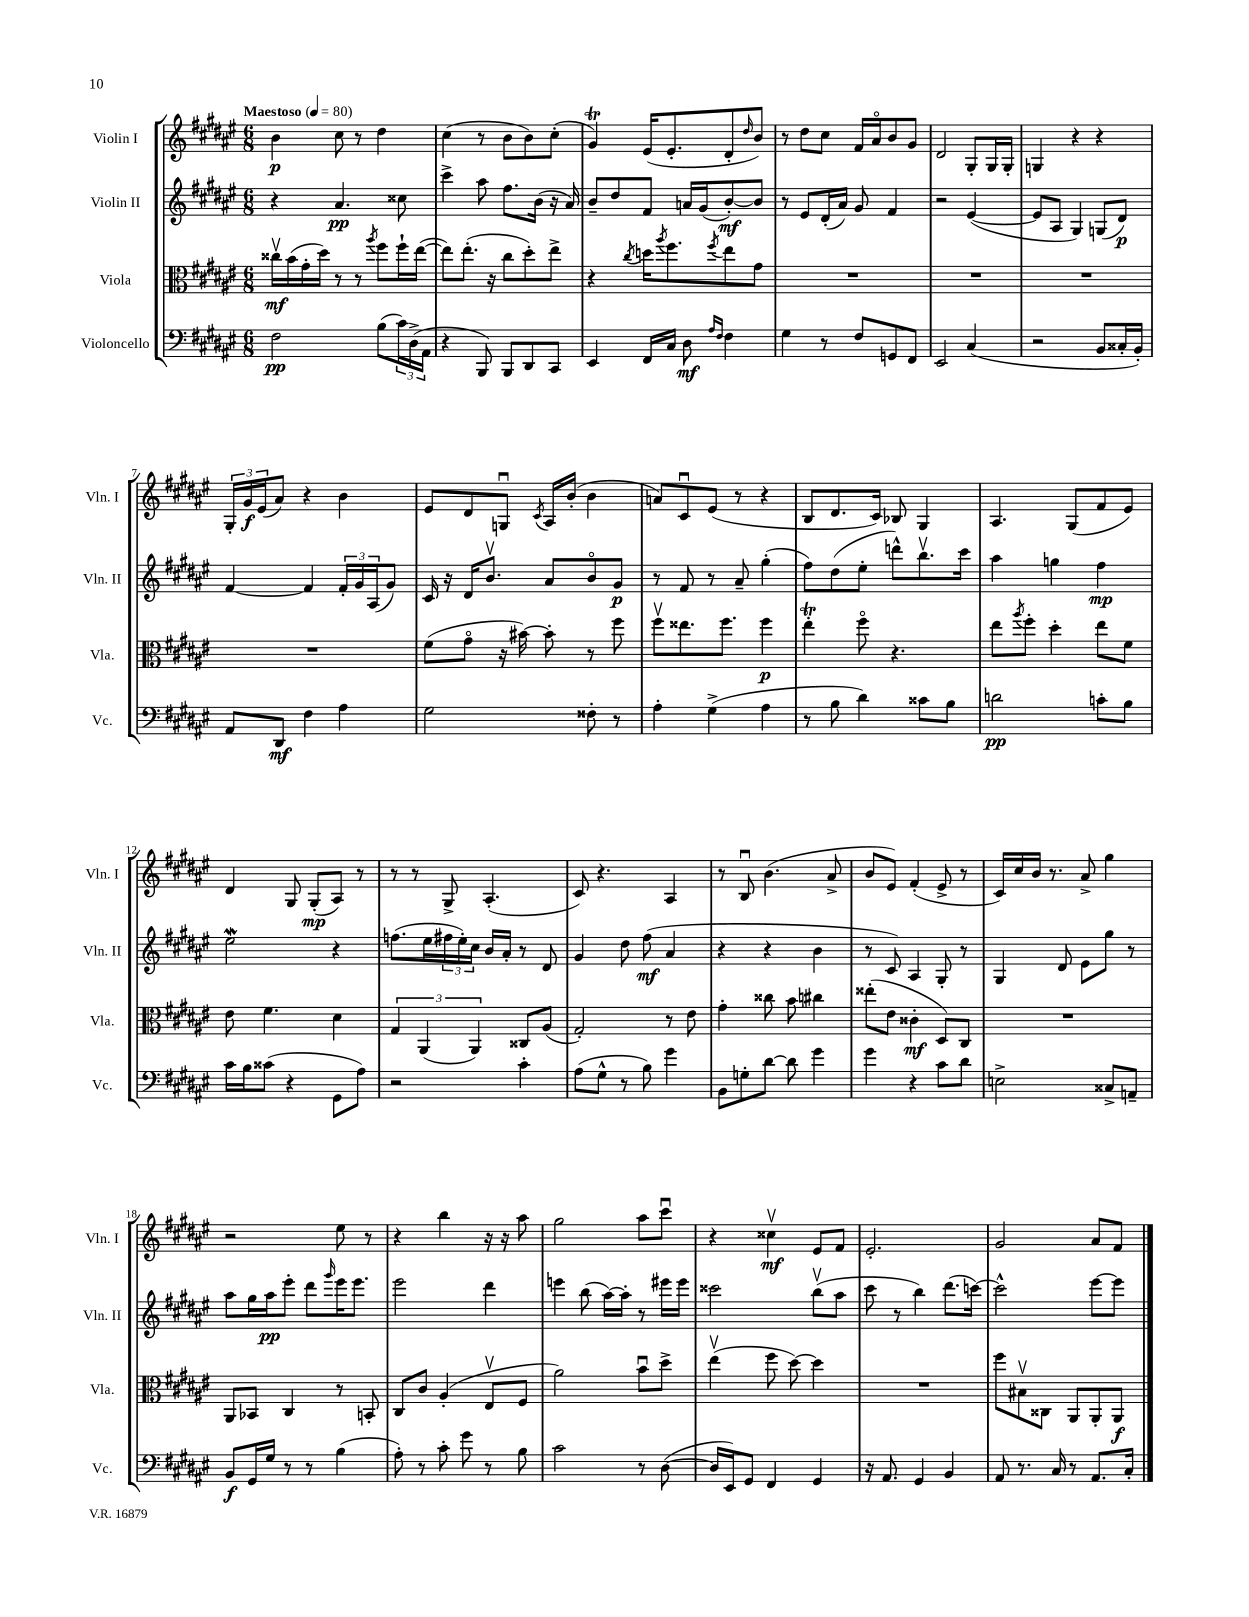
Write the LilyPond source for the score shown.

<<
\new StaffGroup <<
\new Staff = "s0" \with { instrumentName = "Violin I" shortInstrumentName = "Vln. I" } {
    \clef treble \key fis \major \numericTimeSignature \time 6/8 \tempo "Maestoso" 4 = 80
    b'4\p cis''8 r8 dis''4 |
    cis''4( r8 b'8 b'8) cis''8-.( |
    gis'4\trill) eis'16( eis'8.-. dis'8-. \grace { dis''16 } b'8) |
    r8 dis''8 cis''8 fis'16 ais'16\flageolet b'8 gis'8 |
    dis'2 gis8-. gis16 gis16-. |
    g4 r4 r4 |
    \tuplet 3/2 { gis16-. gis'16\f eis'16( } ais'8) r4 b'4 |
    eis'8 dis'8 g8\downbow \acciaccatura { cis'8 } ais16 b'16-.( b'4 |
    a'8) cis'8\downbow eis'8( r8 r4 |
    b8 dis'8. cis'16) bes8 gis4 |
    ais4. gis8( fis'8 eis'8) |
    dis'4 gis8 gis8-.\mp( ais8) r8 |
    r8 r8 gis8-> ais4.-.( |
    cis'8) r4. ais4 |
    r8 b8\downbow b'4.( ais'8-> |
    b'8 eis'8) fis'4-.( eis'8-> r8 |
    cis'16) cis''16 b'16 r8. ais'8-> gis''4 |
    r2 eis''8 r8 |
    r4 b''4 r16 r16 ais''8 |
    gis''2 ais''8 cis'''8\downbow |
    r4 cisis''4\upbow\mf eis'8 fis'8 |
    eis'2.-. |
    gis'2 ais'8 fis'8 \bar "|." |
}
\new Staff = "s1" \with { instrumentName = "Violin II" shortInstrumentName = "Vln. II" } {
    \clef treble \key fis \major \numericTimeSignature \time 6/8
    r4 ais'4.\pp cisis''8 |
    cis'''4-> ais''8 fis''8. b'16( r16 ais'16) |
    b'8-- dis''8 fis'8 a'16 gis'16( b'8~-.\mf) b'8 |
    r8 eis'8 dis'16-.( ais'16) gis'8 fis'4 |
    r2 eis'4~( |
    eis'8 ais8 gis4) g8( dis'8\p) |
    fis'4~ fis'4 \tuplet 3/2 { fis'16-. gis'16 ais16( } gis'8) |
    cis'16 r16 dis'16 b'8.\upbow ais'8 b'8\flageolet gis'8\p |
    r8 fis'8 r8 ais'8-- gis''4-.( |
    fis''8) dis''8( eis''8-. d'''8-^) b''8.\upbow cis'''16 |
    ais''4 g''4 fis''4\mp |
    eis''2\mordent r4 |
    f''8.( eis''16 \tuplet 3/2 { fis''16 eis''16-.) cis''16 } b'16 ais'16-. r8 dis'8 |
    gis'4 dis''8 fis''8\mf( ais'4 |
    r4 r4 b'4 |
    r8 cis'8) ais4 gis8-. r8 |
    gis4 dis'8 eis'8 gis''8 r8 |
    ais''8 gis''16 ais''16\pp eis'''8-. dis'''8 \grace { gis'''16 } eis'''16 eis'''8. |
    eis'''2 dis'''4 |
    e'''4 b''8( ais''16~) ais''16-. r8 eis'''16 eis'''16 |
    cisis'''2 b''8\upbow( ais''8 |
    cis'''8 r8 b''4) dis'''8.( c'''16~) |
    c'''2-^ eis'''8~ eis'''8 \bar "|." |
}
\new Staff = "s2" \with { instrumentName = "Viola" shortInstrumentName = "Vla." } {
    \clef alto \key fis \major \numericTimeSignature \time 6/8
    cisis''16\upbow\mf b'16( gis'16-. dis''16) r8 r8 \acciaccatura { ais''8 } fis''8 fis''16-! eis''16~( |
    eis''8) eis''8.-.( r16 cis''8 dis''8-.) eis''8-> |
    r4 \acciaccatura { cis''8 } d''16 \acciaccatura { ais''8 } fis''8. \acciaccatura { fis''8 } eis''8 gis'8 |
    R2. |
    R2. |
    R2. |
    R2. |
    fis'8( gis'8\flageolet r16 bis'16~) bis'8-. r8 fis''8 |
    fis''8\upbow eisis''8. fis''8. fis''4\p |
    eis''4-.\trill fis''8\flageolet r4. |
    eis''8 \acciaccatura { ais''8 } fis''8-. dis''4-. eis''8 fis'8 |
    eis'8 fis'4. dis'4 |
    \tuplet 3/2 { gis4 ais,4( ais,4) } cisis8 ais8( |
    gis2-.) r8 eis'8 |
    gis'4-. cisis''8 b'8 cis''4 |
    eisis''8-.( eis'8 cisis'4-.\mf dis8) cis8 |
    R2. |
    ais,8 bes,8 cis4 r8 b,8-. |
    cis8 cis'8 ais4-.( eis8\upbow fis8 |
    ais'2) b'8\downbow dis''8-> |
    eis''4\upbow( fis''8 dis''8~) dis''4 |
    R2. |
    fis''8 bis8\upbow cisis8 ais,8 ais,8-. ais,8\f \bar "|." |
}
\new Staff = "s3" \with { instrumentName = "Violoncello" shortInstrumentName = "Vc." } {
    \clef bass \key fis \major \numericTimeSignature \time 6/8
    fis2\pp b8( \tuplet 3/2 { cis'16) dis16->( ais,16 } |
    r4 b,,8) b,,8 dis,8 cis,8 |
    eis,4 fis,16 cis16 dis8\mf \grace { ais16 fis16 } fis4 |
    gis4 r8 fis8 g,8 fis,8 |
    eis,2 cis4( |
    r2 b,8 cisis16-. b,16-.) |
    ais,8 dis,8\mf fis4 ais4 |
    gis2 fisis8-. r8 |
    ais4-. gis4->( ais4 |
    r8 b8 dis'4) cisis'8 b8 |
    d'2\pp c'8-. b8 |
    cis'16 b16 cisis'8( r4 gis,8 ais8) |
    r2 cis'4-. |
    ais8( gis8-^ r8 b8) gis'4 |
    b,8 g8-. dis'8~ dis'8 gis'4 |
    gis'4 r4 cis'8 dis'8 |
    e2-> cisis8-> a,8-- |
    b,8\f gis,16 gis16 r8 r8 b4( |
    ais8-.) r8 cis'8-. gis'8 r8 b8 |
    cis'2 r8 dis8~( |
    dis16 eis,16) gis,8 fis,4 gis,4 |
    r16 ais,8. gis,4 b,4 |
    ais,8 r8. cis16 r8 ais,8. cis16-. \bar "|." |
}
>>
>>
